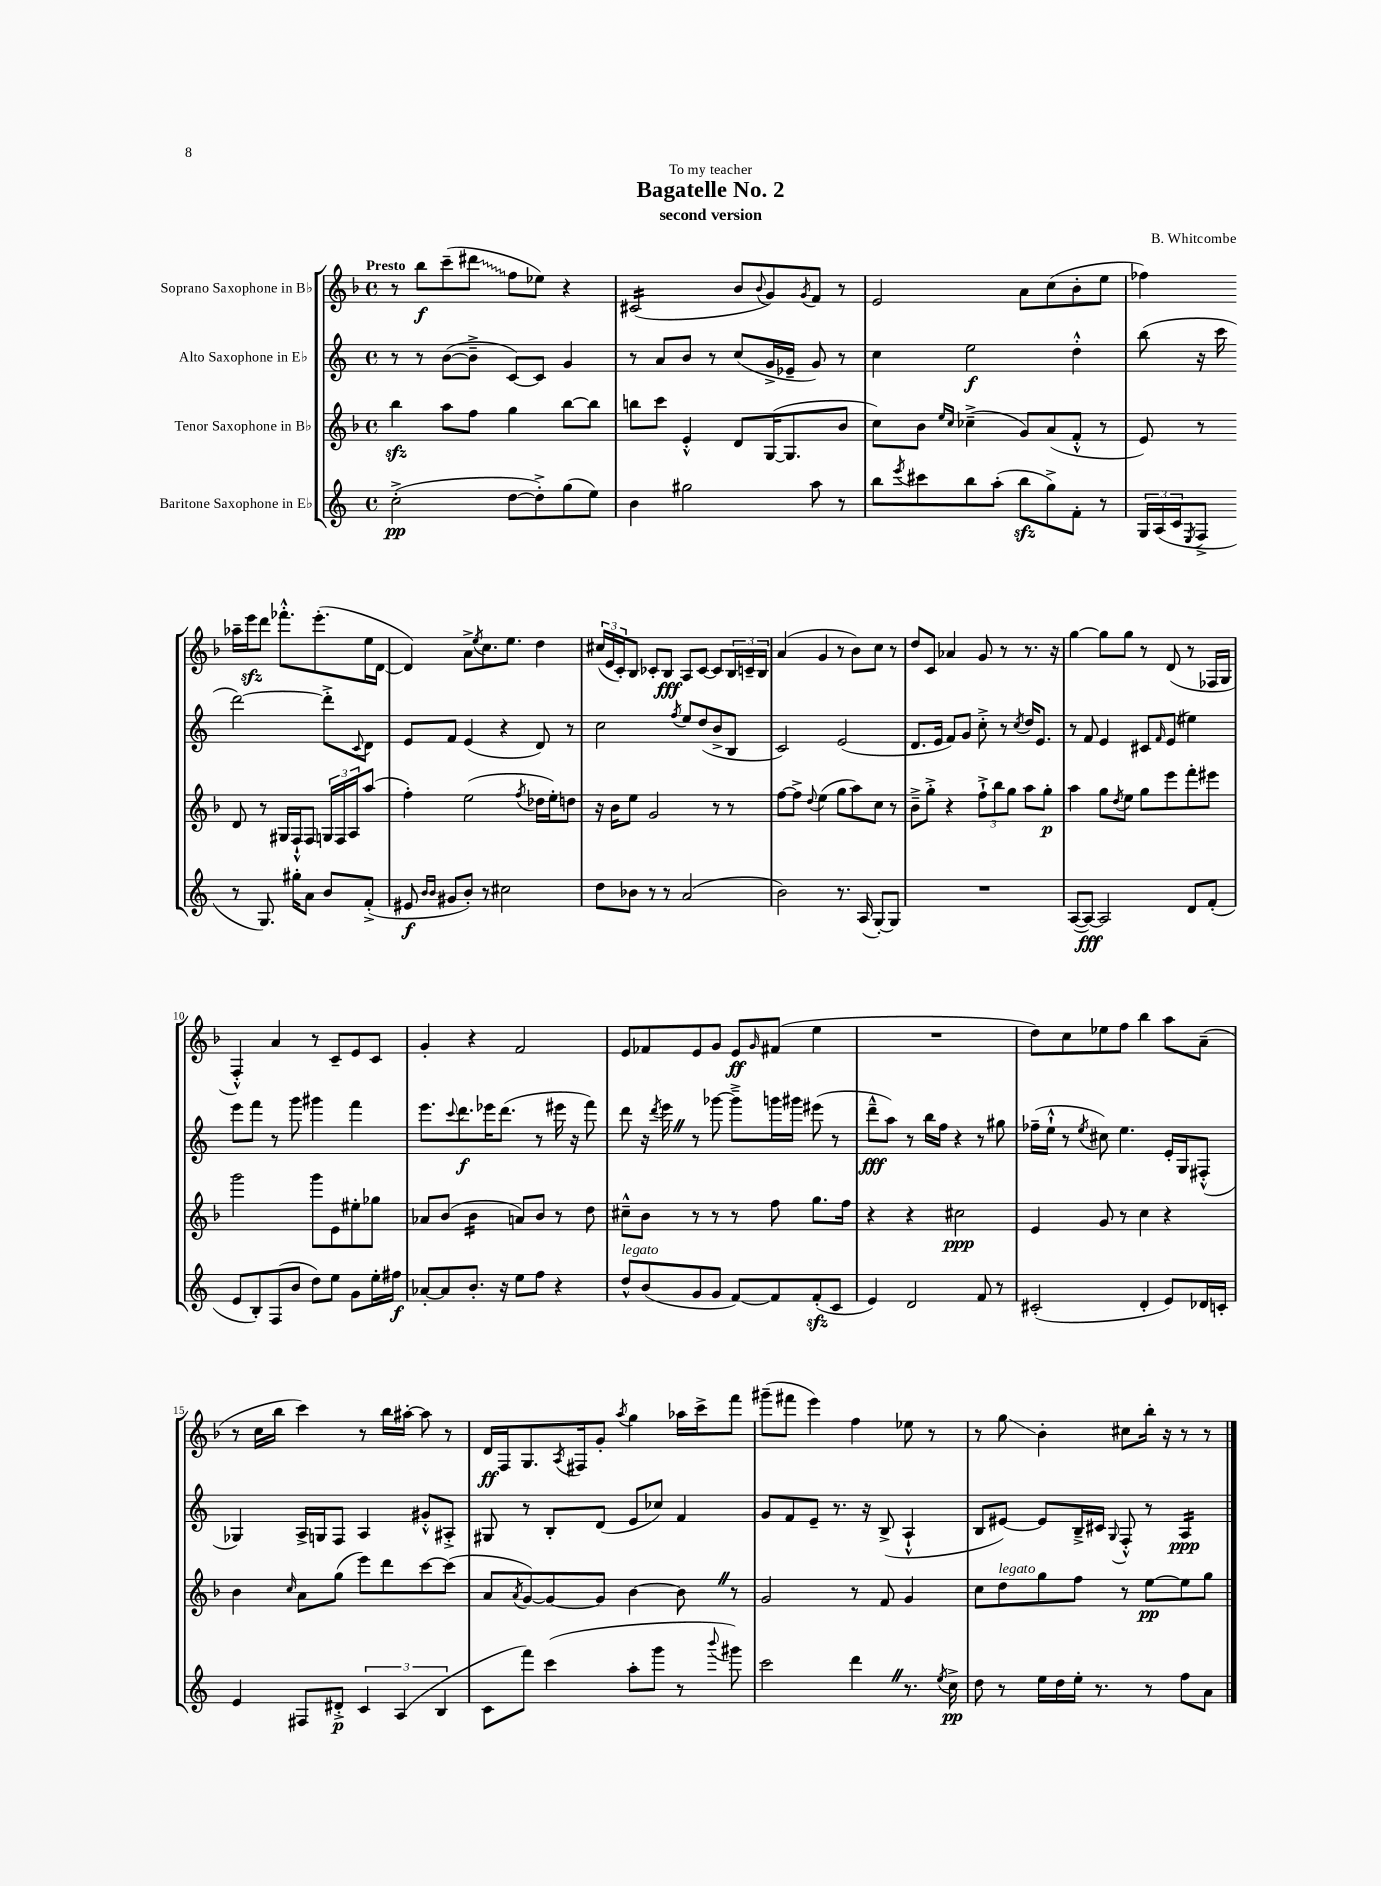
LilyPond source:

\header { title = "Bagatelle No. 2" composer = "B. Whitcombe" subtitle = "second version" dedication = "To my teacher" }
<<
\new StaffGroup <<
\new Staff = "s0" \with { instrumentName = "Soprano Saxophone in Bb" } {
    \clef treble \key f \major \defaultTimeSignature \time 4/4 \tempo "Presto"
    r8 bes''8\f c'''8--( \once \override Glissando.style = #'zigzag dis'''8\glissando f''8 ees''8) r4 |
    cis'2:16( bes'8 \appoggiatura { bes'8 } g'8) \acciaccatura { g'8 } f'8 r8 |
    e'2 a'8 c''8( bes'8-. e''8 |
    fes''4) aes''16-- e'''16\sfz d'''8 fes'''8.-.-^ e'''8.-.( e''16 d'16~ |
    d'4) a'8-> \acciaccatura { e''8 } c''8. e''8. d''4 |
    \tuplet 3/2 { cis''16( e'16 c'16-.) } bes8 ces'8-. bes8\fff a8 ces'8~ ces'8 \tuplet 3/2 { bes16 c'16-- bes16 } |
    a'4( g'4 r8 bes'8) c''8 r8 |
    d''8 c'8 aes'4 g'8 r8 r8. r16 |
    g''4~ g''8 g''8 r8 d'8( r8 fes16 g16 |
    f4-.-^) a'4 r8 c'8-- e'8 c'8 |
    g'4-. r4 f'2 |
    e'8 fes'8 e'8 g'8 e'8\ff \grace { g'16 } fis'8( e''4 |
    R1 |
    d''8) c''8 ees''8 f''8 bes''4 a''8 a'8--( |
    r8 c''16 bes''16 c'''4) r8 bes''16 ais''16~-. ais''8 r8 |
    d'16\ff f16 g8. \acciaccatura { a8 } fis16 g'8-. \acciaccatura { a''8 } g''4 aes''16 c'''16-> f'''8 |
    gis'''8--( fis'''8 e'''4) f''4 ees''8 r8 |
    r8 g''8\glissando bes'4-. cis''8 bes''16-. r16 r8 r8 \bar "|." |
}
\new Staff = "s1" \with { instrumentName = "Alto Saxophone in Eb" } {
    \clef treble \key c \major \defaultTimeSignature \time 4/4
    r8 r8 b'8~( b'8---> c'8~) c'8 g'4 |
    r8 a'8 b'8 r8 c''8( g'16-> ees'16-- g'8) r8 |
    c''4 e''2\f d''4-.-^ |
    b''8( r16 c'''16 d'''2~) d'''8-.-> \appoggiatura { c'8 } d'8 |
    e'8 f'8 e'4( r4 d'8) r8 |
    c''2 \acciaccatura { f''8 } e''8 d''8( b'8-> b8 |
    c'2) e'2( |
    d'8. e'16 f'8) g'8 c''8-.-> r8 \acciaccatura { c''8 } d''16 e'8. |
    r8 f'8 e'4 cis'8 \grace { f'16 } e'8( eis''4) |
    e'''8 f'''8 r8 g'''8 gis'''4 f'''4 |
    e'''8. \appoggiatura { c'''8 } d'''8.\f ees'''16 d'''8.( r8 eis'''16 r16 f'''8) |
    d'''8 r16 \acciaccatura { d'''8 } e'''16 \once \override BreathingSign.text = \markup { \musicglyph "scripts.caesura.straight" } \breathe r8 ges'''8~ ges'''8---> g'''16 gis'''16 eis'''8( r8 |
    d'''8---^\fff a''8) r8 b''16 f''16 r4 r8 gis''8 |
    fes''16--( e''16-!-^ r8 \acciaccatura { e''8 } cis''8) e''4. e'16-. g16 fis8-.-^( |
    ges4) a16-> g16 f8 a4 gis'8-.-^ ais8-.-> |
    gis8 r8 b8-. d'8( e'8 ces''8) f'4 |
    g'8 f'8 e'8-- r8. r16 b8->( a4-!-^ |
    b8 eis'8~) eis'8 b16---> cis'16 \appoggiatura { g8 } f8-.-^ r8 a4:16\ppp \bar "|." |
}
\new Staff = "s2" \with { instrumentName = "Tenor Saxophone in Bb" } {
    \clef treble \key f \major \defaultTimeSignature \time 4/4
    bes''4\sfz a''8 f''8 g''4 bes''8~ bes''8 |
    b''8 c'''8 e'4-.-^ d'8 g16~( g8. bes'8 |
    c''8) bes'8 \grace { e''16 c''16 } ces''4--->( g'8) a'8( f'8-.-^ r8 |
    e'8) r8 d'8 r8 gis16 f16-!-^ f8 \tuplet 3/2 { g16 f16 a16 } a''8( |
    f''4-.) e''2( \acciaccatura { f''8 } des''16 e''16-.) d''8 |
    r16 bes'16 e''8 g'2 r8 r8 |
    f''8~ f''8-> \appoggiatura { d''8 } e''4( g''8 a''8) c''8 r8 |
    bes'8---> g''8-.-> r4 \tuplet 3/2 { f''8-!-> bes''8 g''8 } a''8 g''8-.\p |
    a''4 g''8 \acciaccatura { d''8 } e''8 g''8 e'''8 f'''8-. eis'''8 |
    g'''2 g'''8 e'8 eis''8-. ges''8 |
    aes'8 bes'8( bes'4:16 a'8) bes'8 r8 d''8 |
    cis''8---^ bes'8 r8 r8 r8 f''8 g''8. f''16 |
    r4 r4 cis''2\ppp |
    e'4 g'8 r8 c''4 r4 |
    bes'4 \grace { c''16 } a'8 g''8( e'''8) d'''8 c'''8~ c'''8( |
    a'8 \acciaccatura { a'8 } g'8~) g'8~ g'8 bes'4~ bes'8 \once \override BreathingSign.text = \markup { \musicglyph "scripts.caesura.straight" } \breathe r8 |
    g'2 r8 f'8 g'4 |
    c''8 d''8^\markup { \italic "legato" } g''8 f''8 r8 e''8~\pp e''8 g''8 \bar "|." |
}
\new Staff = "s3" \with { instrumentName = "Baritone Saxophone in Eb" } {
    \clef treble \key c \major \defaultTimeSignature \time 4/4
    c''2-.->\pp( d''8~ d''8-.->) g''8( e''8) |
    b'4 gis''2 a''8 r8 |
    b''8 \acciaccatura { e'''8 } cis'''8 b''8 a''8-.( b''8\sfz g''8->) f'8-. r8 |
    \tuplet 3/2 { g16 a16( c'16 } \acciaccatura { e8 } f8-> r8 g8.) gis''16-. a'8 b'8 f'8-.->( |
    eis'8\f \grace { b'16 b'16 } gis'8 b'8-.) r8 cis''2 |
    d''8 bes'8 r8 r8 a'2( |
    b'2) r8. a16( g8~-.) g8 |
    R1 |
    a8~( a8~\fff) a2 d'8 f'8-.( |
    e'8 b8-.) f8( b'8 d''8) e''8 g'8 e''16-. fis''16\f |
    aes'8~-. aes'8 b'8.-. r16 e''8 f''8 r4 |
    d''8-^^\markup { \italic "legato" } b'8( g'8 g'8 f'8~) f'8 f'8-.\sfz( c'8 |
    e'4) d'2 f'8 r8 |
    cis'2-.( d'4-. e'8) des'16 c'16-. |
    e'4 fis8 dis'8-.->\p \tuplet 3/2 { c'4 a4( b4 } |
    c'8 f'''8) c'''4( a''8-. g'''8 r8 \appoggiatura { b'''8 } gis'''8) |
    c'''2 d'''4 \once \override BreathingSign.text = \markup { \musicglyph "scripts.caesura.straight" } \breathe r8. \acciaccatura { e''8 } c''16->\pp |
    d''8 r8 e''16 d''16 e''16-. r8. r8 f''8 a'8 \bar "|." |
}
>>
>>
